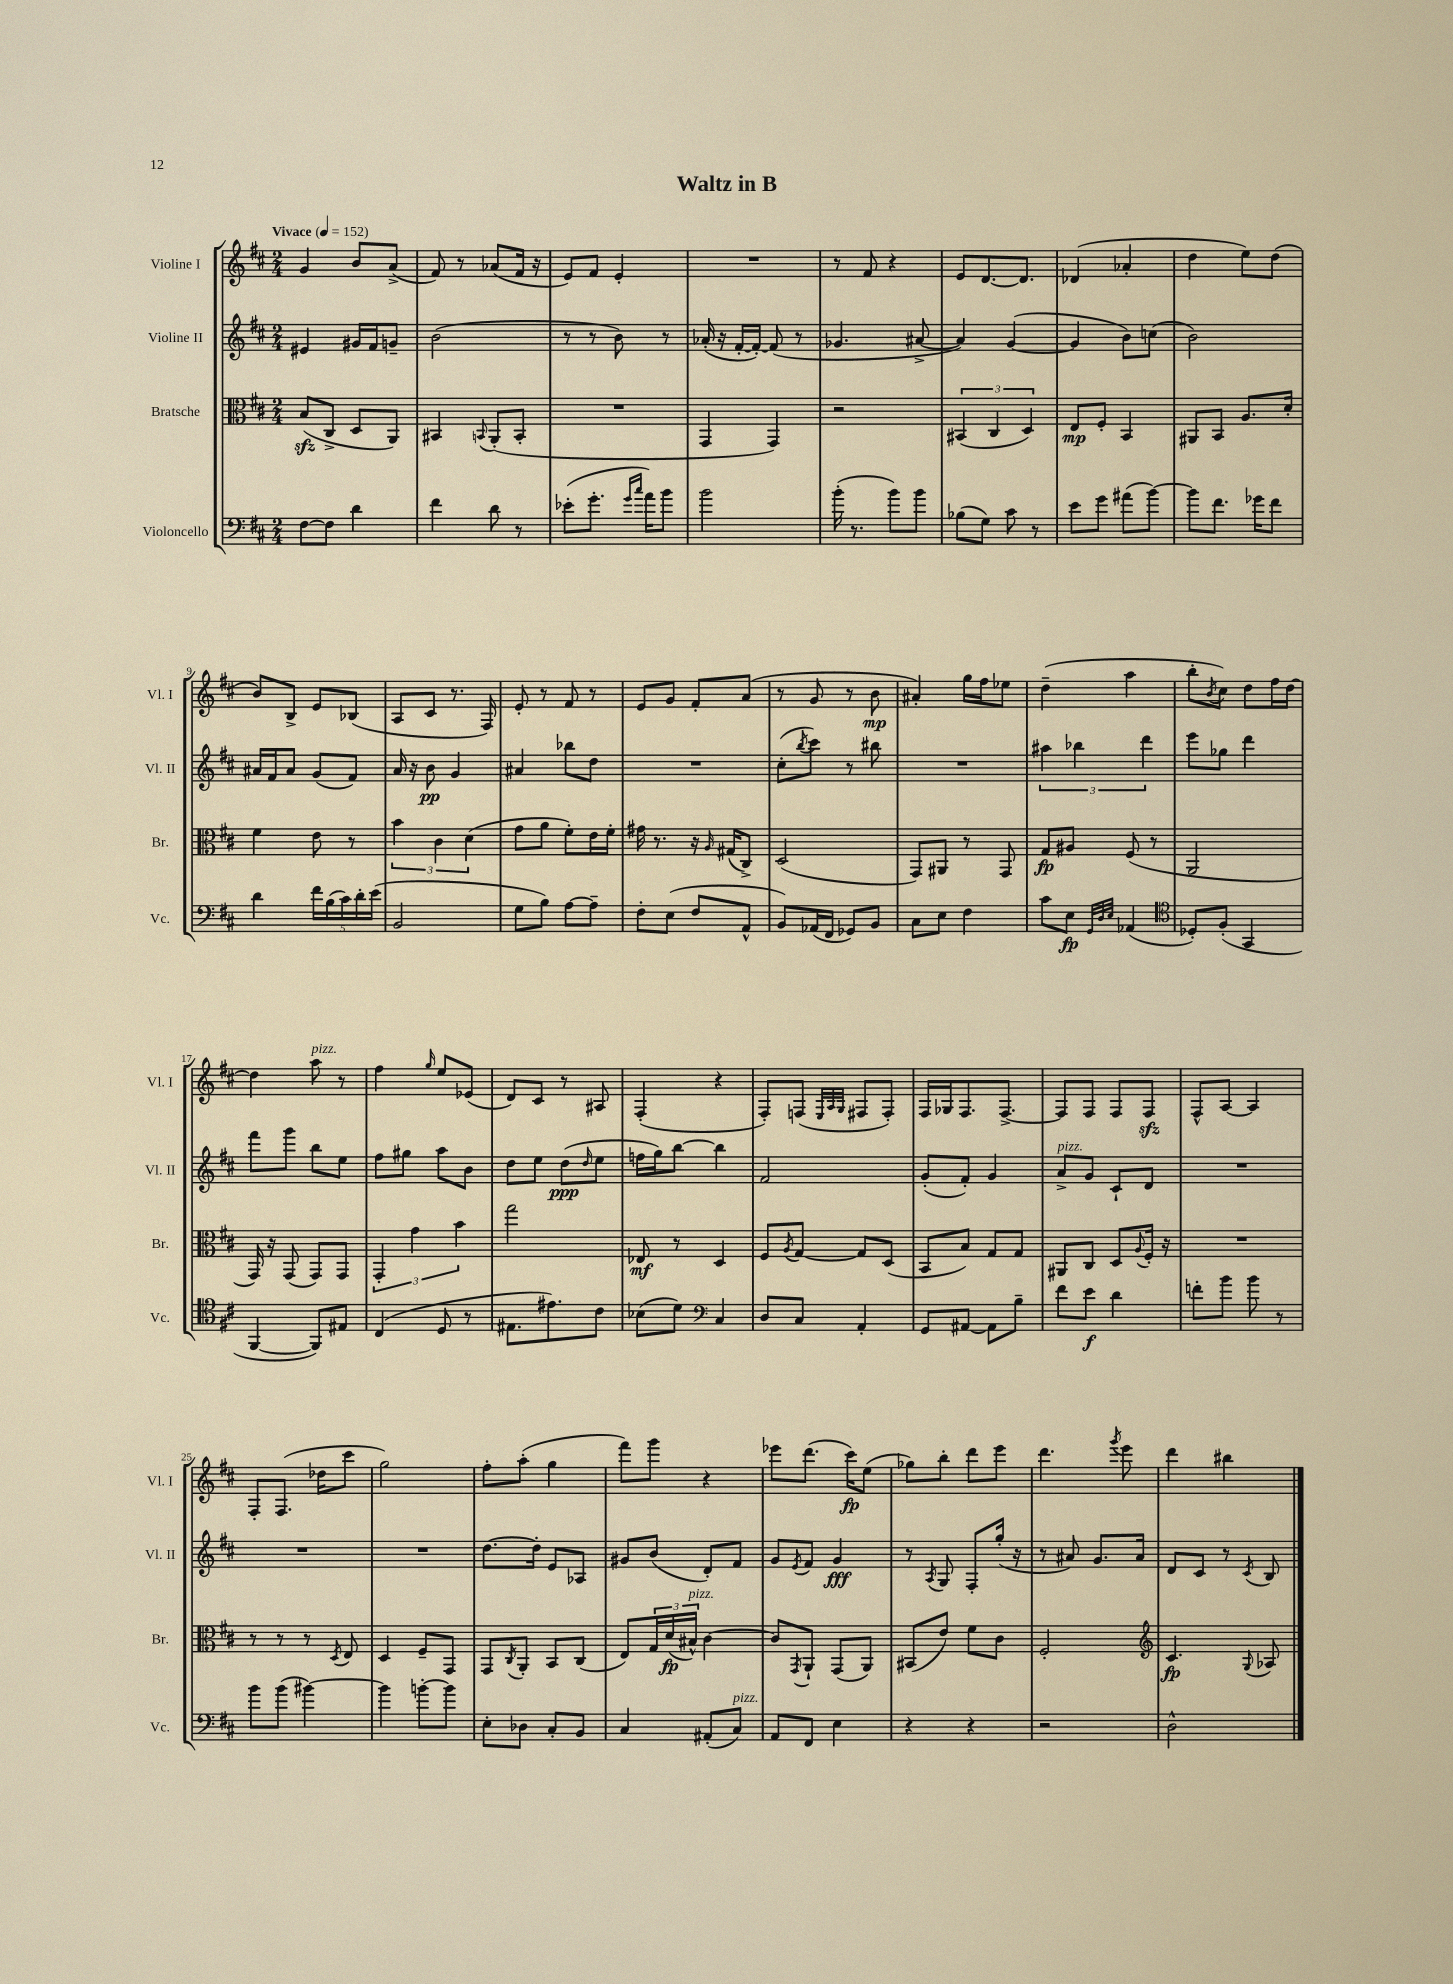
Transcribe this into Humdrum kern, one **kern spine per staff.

**kern	**dynam	**kern	**dynam	**kern	**dynam	**kern	**dynam
*part4	*part4	*part3	*part3	*part2	*part2	*part1	*part1
*staff4	*staff4	*staff3	*staff3	*staff2	*staff2	*staff1	*staff1
*I"Violoncello	*	*I"Bratsche	*	*I"Violine II	*	*I"Violine I	*
*I'Vc.	*	*I'Br.	*	*I'Vl. II	*	*I'Vl. I	*
*clefF4	*	*clefC3	*	*clefG2	*	*clefG2	*
*k[f#c#]	*	*k[f#c#]	*	*k[f#c#]	*	*k[f#c#]	*
*M2/4	*	*M2/4	*	*M2/4	*	*M2/4	*
*MM152	*	*MM152	*	*MM152	*	*MM152	*
=1	=1	=1	=1	=1	=1	=1	=1
!	!	!	!	!	!	!LO:TX:a:B:t=Vivace	!
[8F#\L	.	(8Bzz/L	.	4e#X/	.	4g/	.
8F#\J]	.	8C#^/J	.	.	.	.	.
4d\	.	8D/L	.	16g#X/LL	.	8b/L	.
.	.	.	.	16f#/J	.	.	.
.	.	8AA/J)	.	8gn~/J	.	(8a^/J	.
=2	=2	=2	=2	=2	=2	=2	=2
4f#\	.	4BB#X/	.	(2b\	.	8f#/)	.
.	.	.	.	.	.	8r	.
.	.	8qqBBn/	.	.	.	.	.
8d\	.	(8AA'/L	.	.	.	(8a-X/L	.
8r	.	8BB'/J	.	.	.	16f#/Jk	.
.	.	.	.	.	.	16r	.
=3	=3	=3	=3	=3	=3	=3	=3
(8e-X'\L	.	2r	.	8r	.	8e/L)	.
8.g'\J	.	.	.	8r	.	8f#/J	.
.	.	.	.	8b\)	.	4e'/	.
16qqg/LL	.	.	.	.	.	.	.
16qqcc#/JJ	.	.	.	.	.	.	.
16a\KL)	.	.	.	.	.	.	.
8b\J	.	.	.	8r	.	.	.
=4	=4	=4	=4	=4	=4	=4	=4
2b\	.	4GG/	.	(16a-X'/	.	2r	.
.	.	.	.	16r	.	.	.
.	.	.	.	[16f#'/LL	.	.	.
.	.	.	.	16f#'/JJ_)	.	.	.
.	.	4GG/)	.	(8f#/]	.	.	.
.	.	.	.	8r	.	.	.
=5	=5	=5	=5	=5	=5	=5	=5
(16b'\	.	2r	.	4.g-X/	.	8r	.
8.r	.	.	.	.	.	.	.
.	.	.	.	.	.	8f#/	.
8b\L)	.	.	.	.	.	4r	.
8b\J	.	.	.	[8a#X^/	.	.	.
=6	=6	=6	=6	=6	=6	=6	=6
(8B-X\L	.	(6BB#X/	.	4a#/])	.	8e/L	.
8G\J)	.	.	.	.	.	[8.d/	.
.	.	6C#/	.	.	.	.	.
8c#\	.	.	.	([4g/	.	.	.
.	.	.	.	.	.	8.d/J]	.
.	.	6D/)	.	.	.	.	.
8r	.	.	.	.	.	.	.
=7	=7	=7	=7	=7	=7	=7	=7
8e\L	.	8E/L	mp	4g/]	.	(4d-X/	.
8g\J	.	8F#'/J	.	.	.	.	.
(8a#X\L	.	4BB/	.	8b\L)	.	4a-X'/	.
[8b\J)	.	.	.	(8ccn\J	.	.	.
=8	=8	=8	=8	=8	=8	=8	=8
8b\L]	.	8AA#X/L	.	2b\)	.	4dd\	.
8.f#\J	.	8BB/J	.	.	.	.	.
.	.	8.A/L	.	.	.	8ee\L)	.
16g-X\KL	.	.	.	.	.	.	.
8f#\J	.	.	.	.	.	(8dd\J	.
.	.	16d'/Jk	.	.	.	.	.
!!LO:LB:g=z
=9	=9	=9	=9	=9	=9	=9	=9
4d\	.	4f#\	.	16a#X/LL	.	8b/L)	.
.	.	.	.	16f#/J	.	.	.
.	.	.	.	8a#/J	.	8B^/J	.
20f#\LL	.	8e\	.	(8g/L	.	8e/L	.
(20B\	.	.	.	.	.	.	.
20c#\)	.	.	.	.	.	.	.
.	.	8r	.	8f#/J)	.	(8B-X/J	.
20d'\	.	.	.	.	.	.	.
(20e\JJ	.	.	.	.	.	.	.
=10	=10	=10	=10	=10	=10	=10	=10
2BB/	.	6b\	.	16a/	.	8A/L	.
.	.	.	.	16r	.	.	.
.	.	.	.	8b\	pp	8c#/J	.
.	.	6c#\	.	.	.	.	.
.	.	.	.	4g/	.	8.r	.
.	.	(6d\	.	.	.	.	.
.	.	.	.	.	.	16F#/)	.
=11	=11	=11	=11	=11	=11	=11	=11
8G\L	.	8g\L	.	4a#X/	.	8e'/	.
8B\J)	.	8a\J	.	.	.	8r	.
[8A\L	.	8f#'\L)	.	8bb-X\L	.	8f#/	.
8A~\J]	.	16e\L	.	8dd\J	.	8r	.
.	.	16f#'\JJ	.	.	.	.	.
=12	=12	=12	=12	=12	=12	=12	=12
8F#'\L	.	16g#X\	.	2r	.	8e/L	.
.	.	8.r	.	.	.	.	.
(8E\J	.	.	.	.	.	8g/J	.
8F#/L	.	16r	.	.	.	8f#'/L	.
.	.	16qqA/	.	.	.	.	.
.	.	(16G#X/KL	.	.	.	.	.
8AA^^/J	.	8C#^/J)	.	.	.	(8a/J	.
=13	=13	=13	=13	=13	=13	=13	=13
8BB/L)	.	(2D/	.	(8cc#'\L	.	8r	.
.	.	.	.	8qbb/	.	.	.
(16AA-X/L	.	.	.	8ccc#\J)	.	8g/	.
16FF#/JJ	.	.	.	.	.	.	.
8GG-X/L)	.	.	.	8r	.	8r	.
8BB/J	.	.	.	8bb#X\	.	8b\	mp
=14	=14	=14	=14	=14	=14	=14	=14
8C#\L	.	8GG/L)	.	2r	.	4a#X'/)	.
8E\J	.	8AA#X/J	.	.	.	.	.
4F#\	.	8r	.	.	.	16gg\LL	.
.	.	.	.	.	.	16ff#\J	.
.	.	8GG/	.	.	.	8ee-X\J	.
=15	=15	=15	=15	=15	=15	=15	=15
8c#\L	.	8G/L	fp	6aa#X\	.	(4dd~\	.
8E\J	fp	8A#X/J	.	.	.	.	.
.	.	.	.	6bb-X\	.	.	.
32qqGG/LLL	.	.	.	.	.	.	.
32qqD/	.	.	.	.	.	.	.
32qqE/JJJ	.	.	.	.	.	.	.
(4AA-X/	.	(8F#/	.	.	.	4aa\	.
.	.	.	.	6ddd\	.	.	.
.	.	8r	.	.	.	.	.
=16	=16	=16	=16	=16	=16	=16	=16
*clefC4	*	*	*	*	*	*	*
8D-X'/L)	.	2AA/	.	8eee\L	.	8bb'\L	.
.	.	.	.	.	.	8qb/	.
(8F#'/J	.	.	.	8gg-X\J	.	8cc#\J)	.
4GG/	.	.	.	4ddd\	.	8dd\L	.
.	.	.	.	.	.	16ff#\L	.
.	.	.	.	.	.	[16dd\JJ	.
!!LO:LB:g=z
=17	=17	=17	=17	=17	=17	=17	=17
[4FF#/	.	16GG/)	.	8fff#\L	.	4dd\]	.
.	.	16r	.	.	.	.	.
.	.	(8GG/	.	8ggg\J	.	.	.
!	!	!	!	!	!	!LO:TX:a:i:t=pizz.	!
8FF#/L])	.	8GG/L)	.	8bb\L	.	8aa\	.
8E#X/J	.	8GG/J	.	8ee\J	.	8r	.
=18	=18	=18	=18	=18	=18	=18	=18
(4C#/	.	6GG'/	.	8ff#\L	.	4ff#\	.
.	.	.	.	8gg#X\J	.	.	.
.	.	6g\	.	.	.	.	.
.	.	.	.	.	.	16qqgg/	.
8D/	.	.	.	8aa\L	.	8ee/L	.
.	.	6b\	.	.	.	.	.
8r	.	.	.	8b\J	.	(8e-X/J	.
=19	=19	=19	=19	=19	=19	=19	=19
8.E#X\L	.	2gg\	.	8dd\L	.	8d/L)	.
.	.	.	.	8ee\J	.	8c#/J	.
8.e#X\)	.	.	.	.	.	.	.
.	.	.	.	(8dd\L	ppp	8r	.
.	.	.	.	16qqdd/	.	.	.
8c#\J	.	.	.	8ee\J	.	8A#X/	.
=20	=20	=20	=20	=20	=20	=20	=20
(8B-X\L	.	8E-X/	mf	16ffn\LL	.	(4F#'/	.
.	.	.	.	16gg\J)	.	.	.
8d\J)	.	8r	.	[8bb\J	.	.	.
*clefF4	*	*	*	*	*	*	*
4C#/	.	4D/	.	4bb\]	.	4r	.
=21	=21	=21	=21	=21	=21	=21	=21
8D/L	.	8F#/L	.	2f#/	.	8F#'/L)	.
.	.	8qA/	.	.	.	.	.
8C#/J	.	[8G/J	.	.	.	(8Fn/J	.
.	.	.	.	.	.	32qqE/LLL	.
.	.	.	.	.	.	32qqA/	.
.	.	.	.	.	.	32qqG/JJJ	.
4AA'/	.	8G/L]	.	.	.	8F#X/L	.
.	.	(8D/J	.	.	.	8F#'/J)	.
=22	=22	=22	=22	=22	=22	=22	=22
8GG/L	.	8BB/L	.	(8g'/L	.	16F#/LL	.
.	.	.	.	.	.	16G-X/J	.
[8AA#X/J	.	8B/J)	.	8f#'/J)	.	8.F#/	.
8AA#\L]	.	8G/L	.	4g/	.	.	.
.	.	.	.	.	.	[8.F#^/J	.
8B~\J	.	8G/J	.	.	.	.	.
=23	=23	=23	=23	=23	=23	=23	=23
!	!	!	!	!LO:TX:a:i:t=pizz.	!	!	!
8f#\L	.	8AA#X/L	.	8a^/L	.	8F#/L]	.
8e\J	f	8C#/J	.	8g/J	.	8F#/J	.
4d\	.	8D/L	.	8c#`/L	.	8F#/L	.
.	.	8qqA/	.	.	.	.	.
.	.	16F#'/Jk	.	8d/J	.	8F#zz/J	.
.	.	16r	.	.	.	.	.
=24	=24	=24	=24	=24	=24	=24	=24
8fn'\L	.	2r	.	2r	.	8F#^^/L	.
8b\J	.	.	.	.	.	[8A/J	.
8b\	.	.	.	.	.	4A/]	.
8r	.	.	.	.	.	.	.
!!LO:LB:g=z
=25	=25	=25	=25	=25	=25	=25	=25
8b\L	.	8r	.	2r	.	8F#'/L	.
(8b\J	.	8r	.	.	.	(8.F#/J	.
[4b#X\)	.	8r	.	.	.	.	.
.	.	.	.	.	.	16dd-X\KL	.
.	.	8qD/	.	.	.	.	.
.	.	8E/	.	.	.	8ccc#\J	.
=26	=26	=26	=26	=26	=26	=26	=26
4b#\]	.	4D/	.	2r	.	2gg\)	.
[8bn'\L	.	8F#~/L	.	.	.	.	.
8b\J]	.	8GG/J	.	.	.	.	.
=27	=27	=27	=27	=27	=27	=27	=27
8E'\L	.	8GG/L	.	[8.dd\L	.	8ff#'\L	.
.	.	8qC#/	.	.	.	.	.
8D-X\J	.	8AA'/J	.	.	.	(8aa'\J	.
.	.	.	.	16dd'\Jk]	.	.	.
8C#'/L	.	8BB/L	.	8e/L	.	4gg\	.
8BB/J	.	(8C#/J	.	8A-X/J	.	.	.
=28	=28	=28	=28	=28	=28	=28	=28
4C#/	.	8E/L)	.	8g#X/L	.	8fff#\L)	.
.	.	24G/L	.	(8b/J	.	8ggg\J	.
.	.	(24d/	fp	.	.	.	.
!	!	!LO:TX:a:i:t=pizz.	!	!	!	!	!
.	.	24B#X^^/JJ)	.	.	.	.	.
(8AA#X'/L	.	[4c#\	.	8d'/L)	.	4r	.
!LO:TX:a:i:t=pizz.	!	!	!	!	!	!	!
8C#/J)	.	.	.	8f#/J	.	.	.
=29	=29	=29	=29	=29	=29	=29	=29
8AA/L	.	8c#/L]	.	8g/L	.	8eee-X\L	.
.	.	8qGG/	.	8qe/	.	.	.
8FF#/J	.	8AA`/J	.	8f#/J	.	(8.ddd\J	.
4E\	.	(8GG/L	.	4g/	fff	.	.
.	.	.	.	.	.	16ccc#\KL)	fp
.	.	8AA/J)	.	.	.	(8ee\J	.
=30	=30	=30	=30	=30	=30	=30	=30
4r	.	(8BB#X/L	.	8r	.	8gg-X\L)	.
.	.	.	.	8qA/	.	.	.
.	.	8e/J)	.	8G/	.	8bb'\J	.
4r	.	8f#\L	.	8F#'/L	.	8ddd\L	.
.	.	8c#\J	.	(16gg'/Jk	.	8eee\J	.
.	.	.	.	16r	.	.	.
=31	=31	=31	=31	=31	=31	=31	=31
2r	.	2F#'/	.	8r	.	4.ddd\	.
.	.	.	.	8a#X/)	.	.	.
.	.	.	.	8.g/L	.	.	.
.	.	.	.	.	.	8qggg/	.
.	.	.	.	.	.	8eee\	.
.	.	.	.	16a#/Jk	.	.	.
=32	=32	=32	=32	=32	=32	=32	=32
*	*	*clefG2	*	*	*	*	*
2D^^\	.	4.c#/	fp	8d/L	.	4ddd\	.
.	.	.	.	8c#/J	.	.	.
.	.	.	.	8r	.	4bb#X\	.
.	.	8qqG/	.	8qc#/	.	.	.
.	.	8A-X/	.	8B/	.	.	.
==	==	==	==	==	==	==	==
*-	*-	*-	*-	*-	*-	*-	*-
